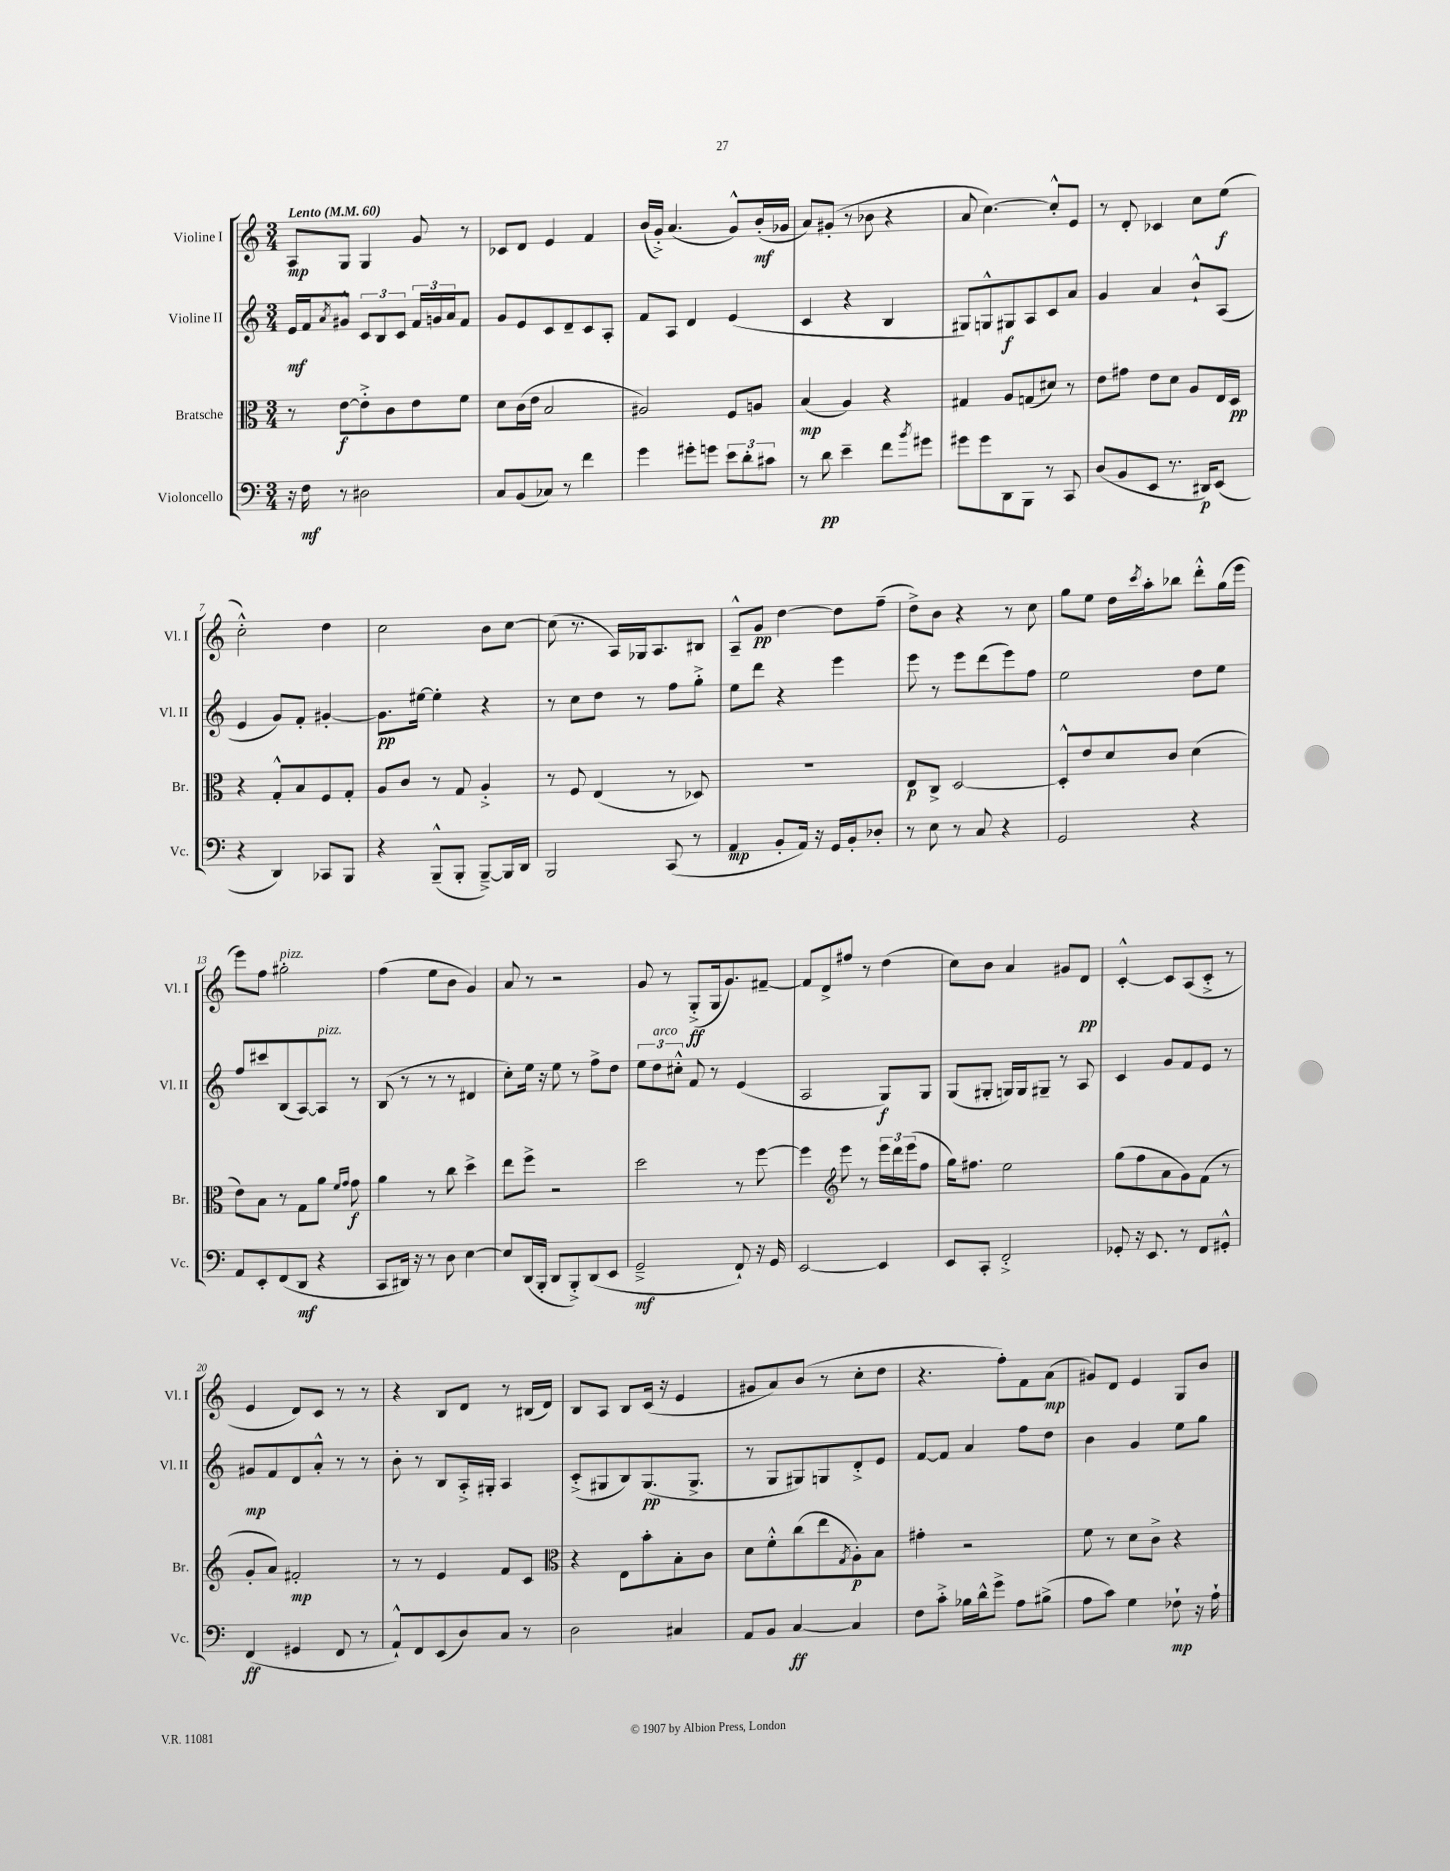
<<
\new StaffGroup <<
\new Staff = "s0" \with { instrumentName = "Violine I" shortInstrumentName = "Vl. I" } {
    \clef treble \key c \major \numericTimeSignature \time 3/4 \tempo "Lento" 4 = 60
    a8\mp g8 g4 g'8 r8 |
    ces'8 d'8 e'4 f'4 |
    b'16( g'16-.->) a'4.( g'8-^) b'16-.\mf( ges'16 |
    a'8) gis'8-.( r8 bes'8 r4 |
    a'8 c''4.~) c''8-.-^ e'8 |
    r8 d'8-. ces'4 c''8 e''8\f( |
    c''2-.-^) d''4 |
    c''2 b'8 c''8~ |
    c''8( r8. a16) ges16 a8. bis8 |
    a8---^ g'8\pp d''4~ d''8 f''8--( |
    d''8->) b'8 r4 r8 c''8 |
    g''8 e''8 d''16 \acciaccatura { c'''8 } a''16-. bes''8 d'''8-.-^ g''16( e'''16 |
    e'''8) f''8 gis''2-.^\markup { \italic "pizz." } |
    f''4( e''8 b'8 g'4) |
    a'8 r8 r2 |
    g'8 r8 g8-.->\ff( g16 g'8.) fis'8~-- |
    fis'8 d'8-> fis''8 r8 d''4( |
    c''8) b'8 a'4 gis'8 d'8\pp |
    c'4~-.-^ c'8 a8( c'8-.-> r8 |
    e'4 d'8) c'8 r8 r8 |
    r4 b8 d'8 r8 bis16( d'16) |
    b8 a8 b8 c'16( r16 e'4 |
    gis'8 a'8) b'8( r8 c''8-. d''8 |
    r4. f''8-.) f'8 a'8\mp( |
    gis'8) d'8 e'4 g8 b'8 \bar "|." |
}
\new Staff = "s1" \with { instrumentName = "Violine II" shortInstrumentName = "Vl. II" } {
    \clef treble \key c \major \numericTimeSignature \time 3/4
    e'16\mf f'16 \acciaccatura { a'8 } gis'8-^ \tuplet 3/2 { c'8 b8 c'8 } \tuplet 3/2 { f'16 g'16 a'16 } f'8 |
    g'8 e'8 c'8 d'8-- c'8 a8-. |
    f'8 a8 d'4 e'4( |
    c'4 r4 b4 |
    gis8) g8-^ gis8\f a8 c'8 a'8 |
    g'4 a'4 b'8-!-^ a8( |
    e'4 g'8) f'8-. gis'4~-. |
    gis'8.\pp eis''16~ eis''4-. r4 |
    r8 c''8 d''8 r8 f''8 g''8-.-> |
    e''8 d'''8 r4 e'''4 |
    e'''8 r8 e'''8 d'''8( e'''8) f''8 |
    e''2 d''8 e''8 |
    f''8 cis'''8 b8( a8~) a8^\markup { \italic "pizz." } r8 |
    b8( r8 r8 r8 dis'4 |
    c''8-.) e''16 r16 e''8 r8 f''8-> d''8 |
    \tuplet 3/2 { e''8 d''8^\markup { \italic "arco" } cis''8-.-^ } f'8 r8 e'4( |
    a2 g8\f) g8 |
    g8( gis8-. g16) g16 gis8-- r8 a8 |
    c'4 g'8 f'8 e'8 r8 |
    gis'8\mp f'8 d'8 a'8-.-^ r8 r8 |
    b'8-. r8 b8 a16-.-> gis16-. a4 |
    c'8-.->( gis8 b8) gis8.\pp( gis8.-> |
    r8 g8 gis8) g8 d'8-.-> e'8 |
    f'8~ f'8 a'4 f''8 d''8 |
    b'4 g'4 e''8 g''8 \bar "|." |
}
\new Staff = "s2" \with { instrumentName = "Bratsche" shortInstrumentName = "Br." } {
    \clef alto \key c \major \numericTimeSignature \time 3/4
    r8 e'8~\f e'8-.-> c'8 e'8 f'8 |
    d'8 c'16( e'16 b2 |
    ais2) f8 a8 |
    b4\mp( a4) r4 |
    gis4 a8 g8( dis'8) r8 |
    e'8 gis'8 e'8 d'8 a8 e16 d16\pp |
    r4 g8-.-^ b8 f8 g8-. |
    a8 c'8 r8 g8 a4-.-> |
    r8 f8 e4( r8 des8) |
    R2. |
    e8\p c8-> d2~ |
    d8-.-^ e'8 d'8 c'8 d'4( |
    e'8) b8 r8 g8 a'8 \grace { f'16 g'16 } g'8\f |
    a'4 r8 c''8 d''4-> |
    e''8 f''8-> r2 |
    d''2 r8 f''8~ |
    f''4 \clef treble e'''8 r8 \tuplet 3/2 { e'''16 d'''16 e'''16( } f''8 |
    g''16) fis''8. e''2 |
    g''8( f''8 a'8 g'8) f'8( r8 |
    g'8-. a'8) fis'2-.\mp |
    r8 r8 e'4 f'8 c'8 |
    \clef alto r4 e8 b'8-. b8-. c'8 |
    d'8 f'8-.-^ c''8( e''8 \acciaccatura { g8 } a8-.\p) b8 |
    gis'4-. r2 |
    f'8 r8 d'8 c'8-> r4 \bar "|." |
}
\new Staff = "s3" \with { instrumentName = "Violoncello" shortInstrumentName = "Vc." } {
    \clef bass \key c \major \numericTimeSignature \time 3/4
    r16 f16\mf r8 dis2 |
    c8 b,8( ces8) r8 f'4 |
    g'4 gis'8-. g'8 \tuplet 3/2 { e'8 d'8-. cis'8 } |
    r8 d'8\pp e'4-- f'8 \acciaccatura { b'8 } gis'8 |
    gis'8 gis'8 d,8 b,,8 r8 c,8 |
    d8( b,8 e,8 r8. dis,16\p) e,8( |
    r4 d,4) ces,8 b,,8 |
    r4 b,,8---^( b,,8-. b,,8~--->) b,,16 d,16 |
    b,,2 c,8( r8 |
    a,4\mp b,8-. a,16) r16 g,16 b,16-. des8-. |
    r8 e8 r8 c8 r4 |
    g,2 r4 |
    a,8 e,8-. f,8( d,8\mf r4 |
    c,8 dis,16) r16 r8 d8 e4~ |
    e8 d,16( b,,16-. d,8 b,,8-.->) d,8( e,8 |
    g,2--->\mf f,8-!) r16 g,16 |
    e,2~ e,4 |
    e,8 c,8-. f,2-.-> |
    ges,8-. r16 e,8. r8 f,8 gis,8-.-^ |
    f,4\ff( gis,4 f,8 r8 |
    a,8-!-^) f,8 e,8( d8) c8 r8 |
    d2 cis4 |
    a,8 b,8 c4~\ff c4 |
    f8 c'8-.-> bes16 d'16-^ g'8-> a8 bis8->( |
    a8 c'8) g4 fes8-!\mp r16 a16-! \bar "|." |
}
>>
>>
